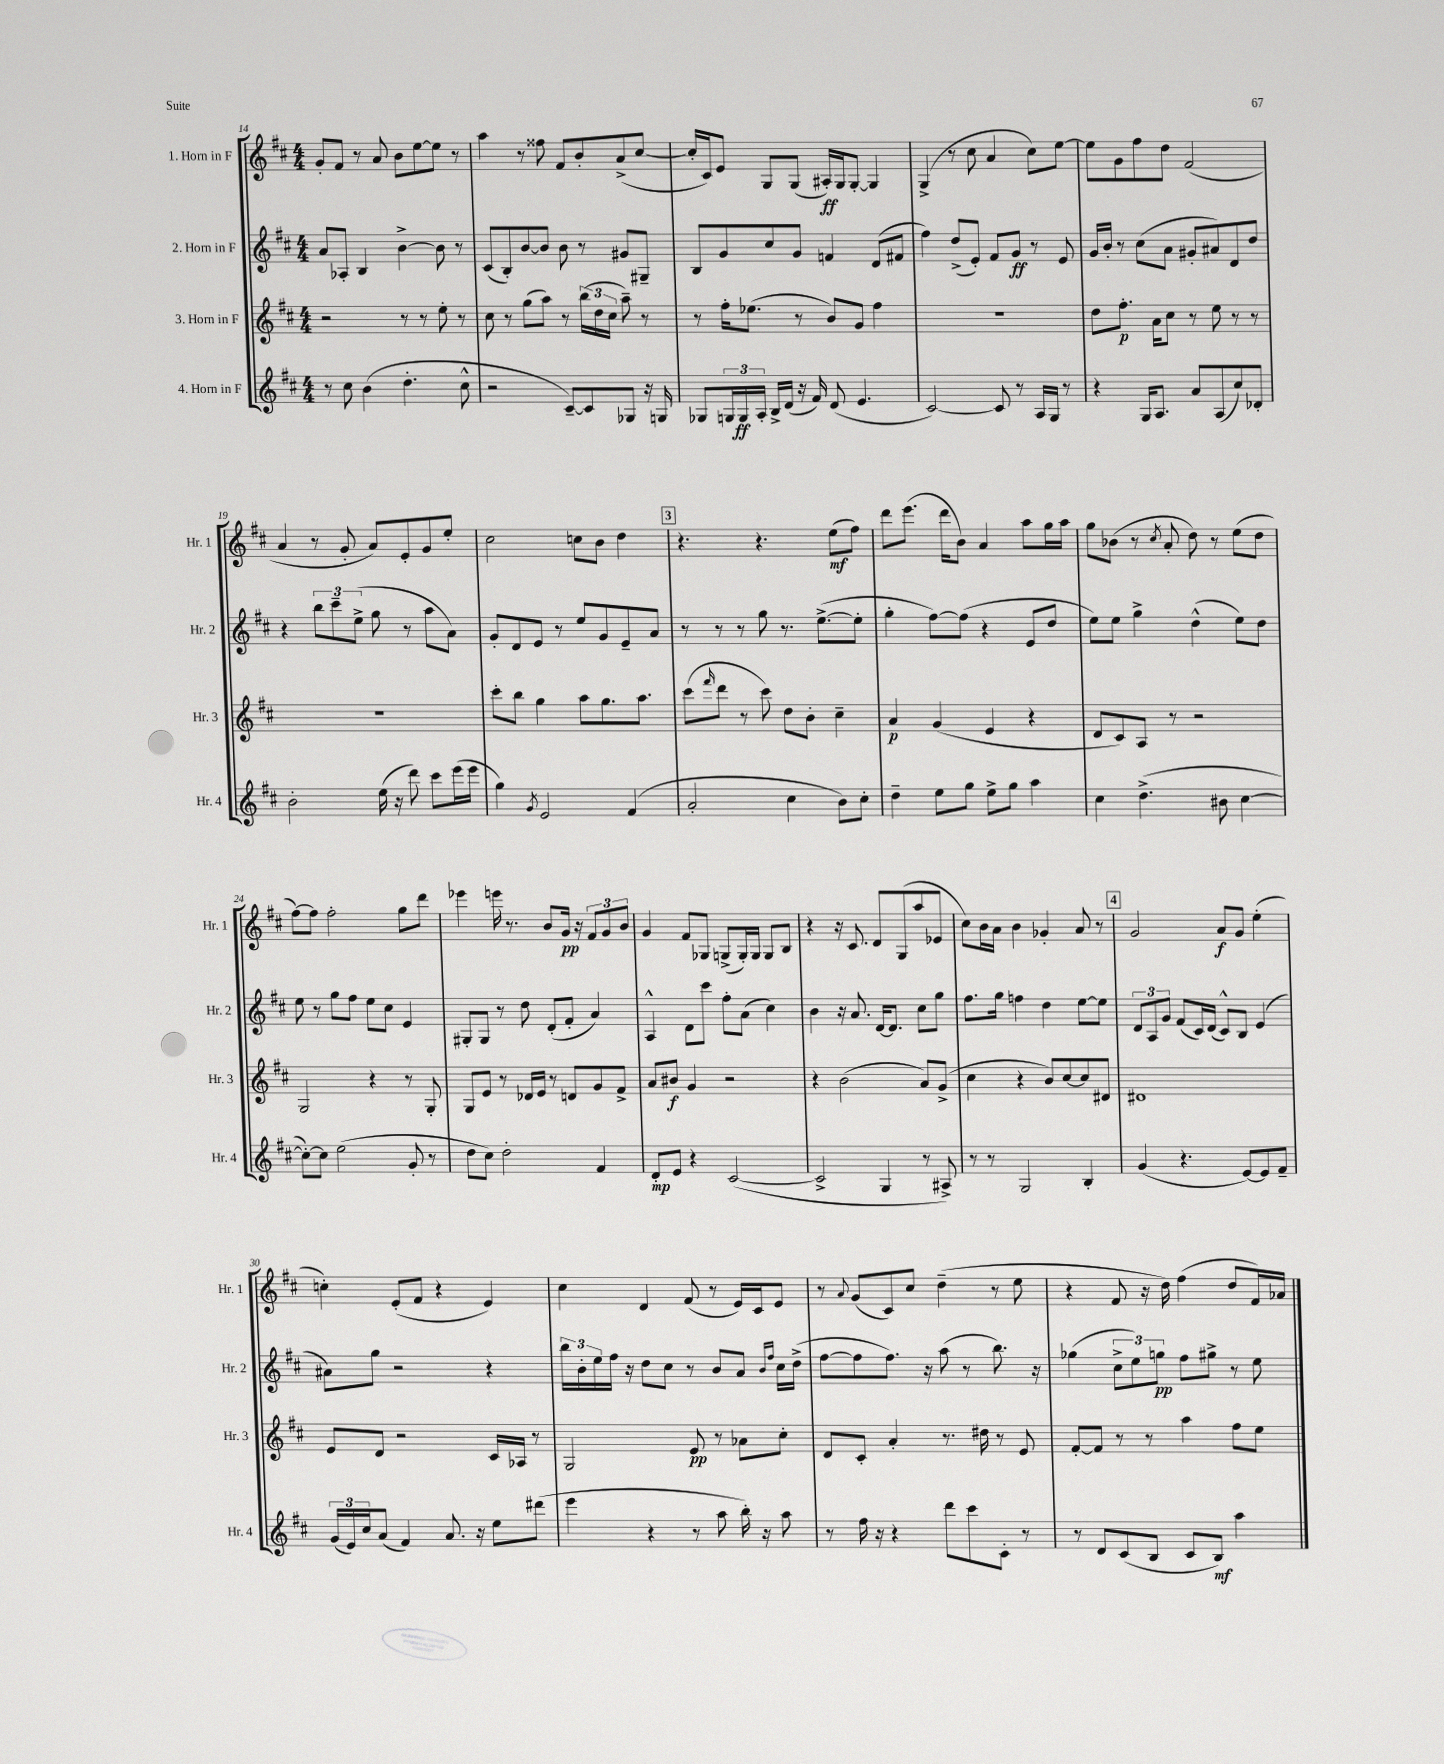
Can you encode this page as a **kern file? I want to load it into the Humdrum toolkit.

**kern	**dynam	**kern	**dynam	**kern	**dynam	**kern	**dynam
*part4	*part4	*part3	*part3	*part2	*part2	*part1	*part1
*staff4	*staff4	*staff3	*staff3	*staff2	*staff2	*staff1	*staff1
*I"4. Horn in F	*	*I"3. Horn in F	*	*I"2. Horn in F	*	*I"1. Horn in F	*
*I'Hr. 4	*	*I'Hr. 3	*	*I'Hr. 2	*	*I'Hr. 1	*
*clefG2	*	*clefG2	*	*clefG2	*	*clefG2	*
*k[f#c#]	*	*k[f#c#]	*	*k[f#c#]	*	*k[f#c#]	*
*M4/4	*	*M4/4	*	*M4/4	*	*M4/4	*
=14	=14	=14	=14	=14	=14	=14	=14
8r	.	2r	.	8a/L	.	8g'/L	.
8cc#\	.	.	.	8A-X'/J	.	8f#/J	.
(4b\	.	.	.	4B/	.	8r	.
.	.	.	.	.	.	8a/	.
4.dd'\	.	8r	.	[4b^\	.	8b\L	.
.	.	8r	.	.	.	[8ee\	.
.	.	8ee'\	.	8b\]	.	8ee\J]	.
8cc#^^\	.	8r	.	8r	.	8r	.
=15	=15	=15	=15	=15	=15	=15	=15
2r	.	8cc#\	.	(8c#/L	.	4aa\	.
.	.	8r	.	8B'/)	.	.	.
.	.	(8gg\L	.	[8b/	.	8r	.
.	.	8aa\J)	.	8b/J]	.	8ff##X\	.
[8c#~/L)	.	8r	.	8b\	.	8f#/L	.
8c#/]	.	(24bb\LL	.	8r	.	8b'/	.
.	.	24dd\	.	.	.	.	.
.	.	24cc#\JJ	.	.	.	.	.
8G-X/J	.	8aa~\)	.	8g#X/L	.	(8a^/	.
16r	.	8r	.	8G#X~/J	.	[8cc#/J	.
16Gn/	.	.	.	.	.	.	.
=16	=16	=16	=16	=16	=16	=16	=16
8G-X/L	.	8r	.	8B/L	.	16cc#'/LL]	.
.	.	.	.	.	.	16c#/J)	.
24Gn/L	.	16ff#'\KL	.	8g/	.	8e/J	.
24G/	ff	.	.	.	.	.	.
.	.	(8.ee-X\J	.	.	.	.	.
24A'/JJ	.	.	.	.	.	.	.
16B^/LL	.	.	.	8cc#/	.	8G/L	.
(16d/JJ	.	.	.	.	.	.	.
16r	.	8r	.	8g/J	.	(8G/J	.
16f#/)	.	.	.	.	.	.	.
(8d/	.	8b/L)	.	4fn/	.	16A#X'/LL)	ff
.	.	.	.	.	.	16G/J	.
4.e/	.	8g/J	.	.	.	[8G'/J	.
.	.	4ff#\	.	(8d/L	.	4G/]	.
.	.	.	.	8f#X/J	.	.	.
=17	=17	=17	=17	=17	=17	=17	=17
[2c#/)	.	1r	.	4ff#\)	.	(4G^/	.
.	.	.	.	(8dd^/L	.	8r	.
.	.	.	.	8e'/J)	.	8cc#\	.
8c#/]	.	.	.	8f#/L	.	4a/	.
8r	.	.	.	8g/J	ff	.	.
16A/LL	.	.	.	8r	.	8cc#\L)	.
16G/JJ	.	.	.	.	.	.	.
8r	.	.	.	8e/	.	[8ee\J	.
=18	=18	=18	=18	=18	=18	=18	=18
4r	.	8dd\L	.	16g/LL	.	8ee\L]	.
.	.	.	.	16b'/JJ	.	.	.
.	.	8.ff#'\J	p	8r	.	8g\	.
16G/KL	.	.	.	(8cc#\L	.	8ff#\	.
8.A/J	.	16a\KL	.	.	.	.	.
.	.	8cc#\J	.	8a\J	.	8dd\J	.
8a/L	.	8r	.	8g#X'/L	.	(2f#/	.
(8A/	.	8ee\	.	8a#X/)	.	.	.
8cc#/)	.	8r	.	8d/	.	.	.
8d-X'/J	.	8r	.	8dd/J	.	.	.
!!LO:LB:g=z
=19	=19	=19	=19	=19	=19	=19	=19
2b'\	.	1r	.	4r	.	4a/	.
.	.	.	.	12bb\L	.	8r	.
.	.	.	.	12ccc#~\	.	.	.
.	.	.	.	.	.	8g'/	.
.	.	.	.	(12ee^\J	.	.	.
(16ee\	.	.	.	8gg\	.	8a/L)	.
16r	.	.	.	.	.	.	.
8ddd\)	.	.	.	8r	.	8e'/	.
8ccc#\L	.	.	.	8aa\L	.	8g/	.
(16eee\L	.	.	.	8a\J)	.	8ee'/J	.
16eee\JJ	.	.	.	.	.	.	.
=20	=20	=20	=20	=20	=20	=20	=20
4gg\)	.	8ccc#'\L	.	8g'/L	.	2cc#\	.
.	.	8bb\J	.	8d/	.	.	.
8qg/	.	.	.	.	.	.	.
2e/	.	4gg\	.	8e/J	.	.	.
.	.	.	.	8r	.	.	.
.	.	8aa\L	.	8ee/L	.	8ccn\L	.
.	.	8.gg\	.	8g/	.	8b\J	.
(4f#/	.	.	.	8e~/	.	4dd\	.
.	.	8.aa\J	.	.	.	.	.
.	.	.	.	8a/J	.	.	.
!!LO:REH:place=s1:t=3
=21	=21	=21	=21	=21	=21	=21	=21
2a'/	.	(8ccc#\L	.	8r	.	4.r	.
.	.	16qqfff#/	.	.	.	.	.
.	.	8ddd\J	.	8r	.	.	.
.	.	8r	.	8r	.	.	.
.	.	8ccc#\)	.	8gg\	.	4.r	.
4cc#\	.	8dd\L	.	8.r	.	.	.
.	.	8b'\J	.	.	.	.	.
.	.	.	.	([8.ee^\L	.	.	.
8b\L)	.	4cc#~\	.	.	.	(8ee\L	mf
8cc#'\J	.	.	.	8ee'\J]	.	8ff#\J)	.
=22	=22	=22	=22	=22	=22	=22	=22
4dd~\	.	4a/	p	4gg'\	.	8ddd\L	.
.	.	.	.	.	.	(8.eee\J	.
8ee\L	.	(4g/	.	[8ff#\L)	.	.	.
.	.	.	.	.	.	16ddd\KL	.
8gg\J	.	.	.	(8ff#\J]	.	8b\J)	.
8ee^\L	.	4e/	.	4r	.	4a/	.
8gg\J	.	.	.	.	.	.	.
4aa\	.	4r	.	8e/L	.	8aa\L	.
.	.	.	.	8dd/J	.	16gg\L	.
.	.	.	.	.	.	16aa\JJ	.
=23	=23	=23	=23	=23	=23	=23	=23
4cc#\	.	8d/L	.	8ee\L)	.	8gg\L	.
.	.	8c#/)	.	8ee\J	.	(8b-X\J	.
(4.dd^\	.	8A/J	.	4gg^\	.	8r	.
.	.	.	.	.	.	8qcc#/	.
.	.	8r	.	.	.	8a'/	.
.	.	2r	.	(4dd^^\	.	8dd\)	.
8b#X\	.	.	.	.	.	8r	.
[4cc#\	.	.	.	8ee\L)	.	(8ee\L	.
.	.	.	.	8dd\J	.	8dd\J	.
!!LO:LB:g=z
=24	=24	=24	=24	=24	=24	=24	=24
8cc#'\L_)	.	2G/	.	8ee\	.	[8ff#\L)	.
8cc#\J]	.	.	.	8r	.	8ff#\J]	.
(2ee\	.	.	.	8gg\L	.	2ff#'\	.
.	.	.	.	8ff#\J	.	.	.
.	.	4r	.	8ee\L	.	.	.
.	.	.	.	8cc#\J	.	.	.
8g'/	.	8r	.	4e/	.	8gg\L	.
8r	.	8G'/	.	.	.	8ddd\J	.
=25	=25	=25	=25	=25	=25	=25	=25
8dd\L	.	8G/L	.	8G#X'/L	.	4eee-X\	.
8cc#\J)	.	8e/J	.	8G#/J	.	.	.
2dd'\	.	8r	.	8r	.	16eeen\	.
.	.	.	.	.	.	8.r	.
.	.	16d-X/LL	.	8dd\	.	.	.
.	.	16e/JJ	.	.	.	.	.
.	.	8r	.	(8d'/L	.	8b/L	.
.	.	8dn/L	.	8f#'/J	.	16g/Jk	pp
.	.	.	.	.	.	16r	.
4f#/	.	8g/	.	4a/)	.	12f#/L	.
.	.	.	.	.	.	12g/	.
.	.	8f#^/J	.	.	.	.	.
.	.	.	.	.	.	12b/J	.
=26	=26	=26	=26	=26	=26	=26	=26
8d'/L	mp	8a/L	.	4A^^/	.	4g/	.
8e/J	.	8b#X/J	f	.	.	.	.
4r	.	4g/	.	8d\L	.	8f#/L	.
.	.	.	.	8ccc#\J	.	8G-X/J	.
([2c#/	.	2r	.	8ff#'\L	.	(8Gn^/L	.
.	.	.	.	(8a\J	.	16G'/L)	.
.	.	.	.	.	.	16G/JJ	.
.	.	.	.	4cc#\)	.	8G/L	.
.	.	.	.	.	.	8B/J	.
=27	=27	=27	=27	=27	=27	=27	=27
2c#^/]	.	4r	.	4b\	.	4r	.
.	.	(2b\	.	16r	.	16r	.
.	.	.	.	8.a/	.	8.c#/	.
4G/	.	.	.	[16d/KL	.	8d/L	.
.	.	.	.	8.d/J]	.	.	.
.	.	.	.	.	.	(8G/	.
8r	.	8a/L)	.	8cc#\L	.	8aa/	.
8A#X^/)	.	(8g^/J	.	8gg\J	.	8e-X/J	.
=28	=28	=28	=28	=28	=28	=28	=28
8r	.	4cc#\	.	8.ff#\L	.	8cc#\L)	.
8r	.	.	.	.	.	16b\L	.
.	.	.	.	16gg\Jk	.	16a\JJ	.
2G/	.	4r	.	4ffn\	.	4b\	.
.	.	8b/L)	.	4dd\	.	4g-X'/	.
.	.	[8cc#/	.	.	.	.	.
4B'/	.	8cc#/]	.	[8ee\L	.	8a/	.
.	.	8d#X/J	.	8ee\J]	.	8r	.
!!LO:REH:place=s1:t=4
=29	=29	=29	=29	=29	=29	=29	=29
(4g/	.	1d#X	.	12d/L	.	2g/	.
.	.	.	.	12A/	.	.	.
.	.	.	.	12g/J	.	.	.
4.r	.	.	.	(8f#/L	.	.	.
.	.	.	.	16c#/L)	.	.	.
.	.	.	.	(16d/JJ	.	.	.
.	.	.	.	8c#^^/L)	.	8a/L	f
[8e/L)	.	.	.	8B/J	.	8g/J	.
8e/]	.	.	.	(4e/	.	(4ee'\	.
8f#~/J	.	.	.	.	.	.	.
!!LO:LB:g=z
=30	=30	=30	=30	=30	=30	=30	=30
(24g/LL	.	8e/L	.	8a#X\L)	.	4ccn'\)	.
24e/)	.	.	.	.	.	.	.
24cc#/J	.	.	.	.	.	.	.
(8a/J	.	8d/J	.	8gg\J	.	.	.
4f#/)	.	2r	.	2r	.	(8e'/L	.
.	.	.	.	.	.	8f#/J	.
8.a/	.	.	.	.	.	4r	.
16r	.	.	.	.	.	.	.
8ee\L	.	16c#/LL	.	4r	.	4e/)	.
.	.	16A-X/JJ	.	.	.	.	.
(8ddd#X\J	.	8r	.	.	.	.	.
=31	=31	=31	=31	=31	=31	=31	=31
4eee\	.	2G/	.	24bb\LL	.	4cc#\	.
.	.	.	.	24b'\	.	.	.
.	.	.	.	24ee\	.	.	.
.	.	.	.	16ff#\JJ	.	.	.
.	.	.	.	16r	.	.	.
4r	.	.	.	8dd\L	.	4d/	.
.	.	.	.	8cc#\J	.	.	.
8r	.	8e/	pp	8r	.	(8f#/	.
8aa\	.	8r	.	8b/L	.	8r	.
16bb'\)	.	8a-X\L	.	8a/J	.	16e/LL)	.
16r	.	.	.	.	.	16c#/J	.
.	.	.	.	16qqb/LL	.	.	.
.	.	.	.	16qqff#/JJ	.	.	.
8aa\	.	8cc#'\J	.	16cc#\LL	.	8e/J	.
.	.	.	.	(16dd^\JJ	.	.	.
=32	=32	=32	=32	=32	=32	=32	=32
8r	.	8d/L	.	[8ff#\L	.	8r	.
.	.	.	.	.	.	8qqa/	.
16ff#\	.	8c#'/J	.	8ff#\]	.	(8g/L	.
16r	.	.	.	.	.	.	.
4r	.	4a'/	.	8.ff#\J)	.	8c#/)	.
.	.	.	.	.	.	8cc#/J	.
.	.	.	.	16r	.	.	.
8ddd\L	.	8.r	.	(8aa\	.	(4dd~\	.
8ccc#\	.	.	.	8r	.	.	.
.	.	16dd#X\	.	.	.	.	.
8c#'\J	.	8r	.	8.bb\)	.	8r	.
8r	.	8e/	.	.	.	8ee\	.
.	.	.	.	16r	.	.	.
=33	=33	=33	=33	=33	=33	=33	=33
8r	.	[8f#'/L	.	(4gg-X\	.	4r	.
8d/L	.	8f#/J]	.	.	.	.	.
(8c#/	.	8r	.	12cc#^\L	.	8f#/	.
.	.	.	.	12ee\)	.	.	.
8B/J	.	8r	.	.	.	16r	.
.	.	.	.	12ggn\J	pp	.	.
.	.	.	.	.	.	16dd\)	.
8c#/L	.	4aa\	.	8ff#\L	.	(4ff#\	.
8B/J)	mf	.	.	8gg#X^\J	.	.	.
4aa\	.	8ff#\L	.	8r	.	8dd/L	.
.	.	8ee\J	.	8ee\	.	16f#/L)	.
.	.	.	.	.	.	16a-X/JJ	.
==	==	==	==	==	==	==	==
*-	*-	*-	*-	*-	*-	*-	*-
